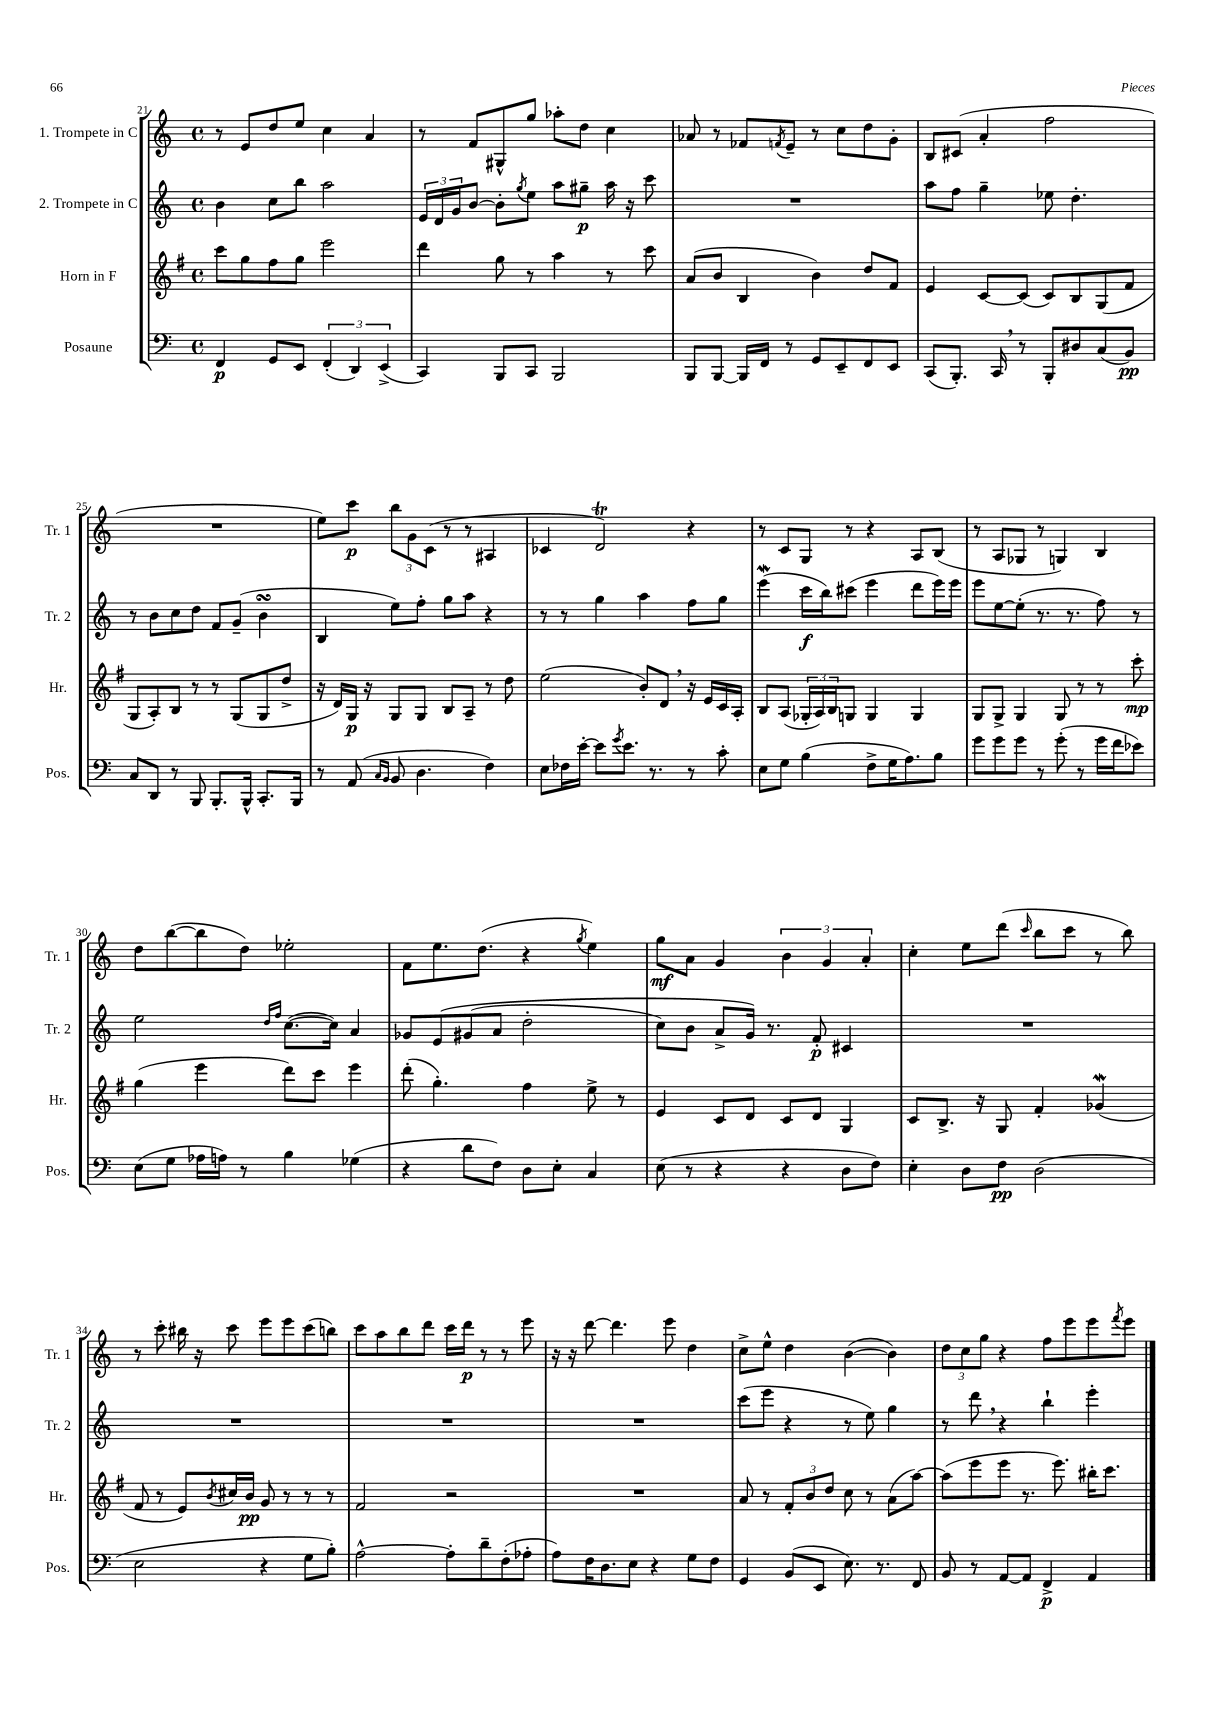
<<
\new StaffGroup <<
\new Staff = "s0" \with { instrumentName = "1. Trompete in C" shortInstrumentName = "Tr. 1" } {
    \clef treble \key c \major \defaultTimeSignature \time 4/4
    r8 e'8 d''8 e''8 c''4 a'4 |
    r8 f'8 gis8-^ g''8 aes''8-. d''8 c''4 |
    aes'8 r8 fes'8 \acciaccatura { f'8 } e'8-- r8 c''8 d''8 g'8-. |
    b8 cis'8( a'4-. f''2 |
    R1 |
    e''8) c'''8\p \tuplet 3/2 { b''8 g'8 c'8( } r8 r8 ais4 |
    ces'4 d'2\trill) r4 |
    r8 c'8 g8 r8 r4 a8 b8( |
    r8 a8 ges8 r8 g4) b4 |
    d''8 b''8~( b''8 d''8) ees''2-. |
    f'8 e''8. d''8.( r4 \acciaccatura { g''8 } e''4) |
    g''8\mf a'8 g'4 \tuplet 3/2 { b'4 g'4 a'4-. } |
    c''4-. e''8 d'''8( \grace { c'''16 } b''8 c'''8 r8 b''8) |
    r8 c'''8-. bis''16 r16 c'''8 e'''8 e'''8 c'''8( b''8) |
    c'''8 a''8 b''8 d'''8 c'''16 d'''16\p r8 r8 e'''8 |
    r16 r16 d'''8~ d'''4. e'''8 d''4 |
    c''8-> e''8-^ d''4 b'4~( b'4) |
    \tuplet 3/2 { d''8 c''8 g''8 } r4 f''8 e'''8 e'''8 \acciaccatura { f'''8 } e'''8 \bar "|." |
}
\new Staff = "s1" \with { instrumentName = "2. Trompete in C" shortInstrumentName = "Tr. 2" } {
    \clef treble \key c \major \defaultTimeSignature \time 4/4
    b'4 c''8 b''8 a''2 |
    \tuplet 3/2 { e'16 d'16 g'16 } b'8~ b'8-. \acciaccatura { g''8 } e''8 a''8 gis''8--\p a''16 r16 c'''8 |
    R1 |
    a''8 f''8 g''4-- ees''8 d''4.-. |
    r8 b'8 c''8 d''8 f'8 g'8--( b'4\turn |
    b4 e''8) f''8-. g''8 a''8 r4 |
    r8 r8 g''4 a''4 f''8 g''8 |
    e'''4\mordent( c'''16\f b''16) cis'''8( e'''4 d'''8 e'''16) e'''16 |
    e'''8 e''8~ e''8-.( r8. r8. f''8) r8 |
    e''2 \grace { d''16 f''16 } c''8.~( c''16) a'4 |
    ges'8 e'8\( gis'8( a'8 d''2-. |
    c''8) b'8 a'8-> g'16\) r8. f'8-.\p cis'4 |
    R1 |
    R1 |
    R1 |
    R1 |
    c'''8( e'''8 r4 r8 e''8) g''4 |
    r8 d'''8 \breathe r4 b''4-! e'''4-. \bar "|." |
}
\new Staff = "s2" \with { instrumentName = "Horn in F" shortInstrumentName = "Hr." } {
    \clef treble \key g \major \defaultTimeSignature \time 4/4
    c'''8 g''8 fis''8 g''8 e'''2 |
    d'''4 g''8 r8 a''4 r8 c'''8 |
    a'8( b'8 b4 b'4) d''8 fis'8 |
    e'4 c'8~ c'8( c'8) b8 g8( fis'8 |
    g8 a8-.) b8 r8 r8 g8( g8 d''8-> |
    r16 d'16) g16\p r16 g8 g8 b8 a8-- r8 d''8 |
    e''2( b'8-.) d'8 \breathe r16 e'16 c'16 a16-. |
    b8 a8( \tuplet 3/2 { ges16-. a16) b16 } g8 g4 g4 |
    g8 g8-> g4 g8 r8 r8 c'''8-.\mp |
    g''4( e'''4 d'''8) c'''8 e'''4 |
    d'''8-.( g''4.-.) fis''4 e''8-> r8 |
    e'4 c'8 d'8 c'8 d'8 g4 |
    c'8 b8.-> r16 g8 fis'4-. ges'4\mordent( |
    fis'8 r8 e'8) \acciaccatura { b'8 } cis''16 b'16\pp g'8 r8 r8 r8 |
    fis'2 r2 |
    R1 |
    a'8 r8 \tuplet 3/2 { fis'8-. b'8 d''8 } c''8 r8 a'8( a''8~) |
    a''8( e'''8 e'''8 r8. e'''8.) bis''16-. c'''8. \bar "|." |
}
\new Staff = "s3" \with { instrumentName = "Posaune" shortInstrumentName = "Pos." } {
    \clef bass \key c \major \defaultTimeSignature \time 4/4
    f,4\p g,8 e,8 \tuplet 3/2 { f,4-.( d,4) e,4->( } |
    c,4) b,,8 c,8 b,,2 |
    b,,8 b,,8~ b,,16 f,16 r8 g,8 e,8-- f,8 e,8 |
    c,8( b,,8.-.) c,16 \breathe r8 b,,8-. dis8 c8( b,8\pp) |
    c8 d,8 r8 b,,8 b,,8.-. b,,16-^ c,8.-. b,,16 |
    r8 a,8( \grace { c16 b,16 } b,8 d4. f4) |
    e8 fes16 e'16~-. e'8 \acciaccatura { g'8 } e'8. r8. r8 c'8-. |
    e8 g8 b4( f8-> g16 a8.) b8 |
    g'8 g'8 g'8 r8 g'8-.( r8 g'16 f'16 ees'8) |
    e8( g8 aes16 a16) r8 b4 ges4( |
    r4 d'8 f8) d8 e8-. c4 |
    e8( r8 r4 r4 d8 f8) |
    e4-. d8 f8\pp d2( |
    e2 r4 g8 b8-.) |
    a2~-^ a8-. d'8-- f8-.( aes8-. |
    a8) f16 d8. e8 r4 g8 f8 |
    g,4 b,8( e,8 e8.) r8. f,8 |
    b,8 r8 a,8~ a,8 f,4->\p a,4 \bar "|." |
}
>>
>>
\layout { \context { \Score currentBarNumber = #21 } }
